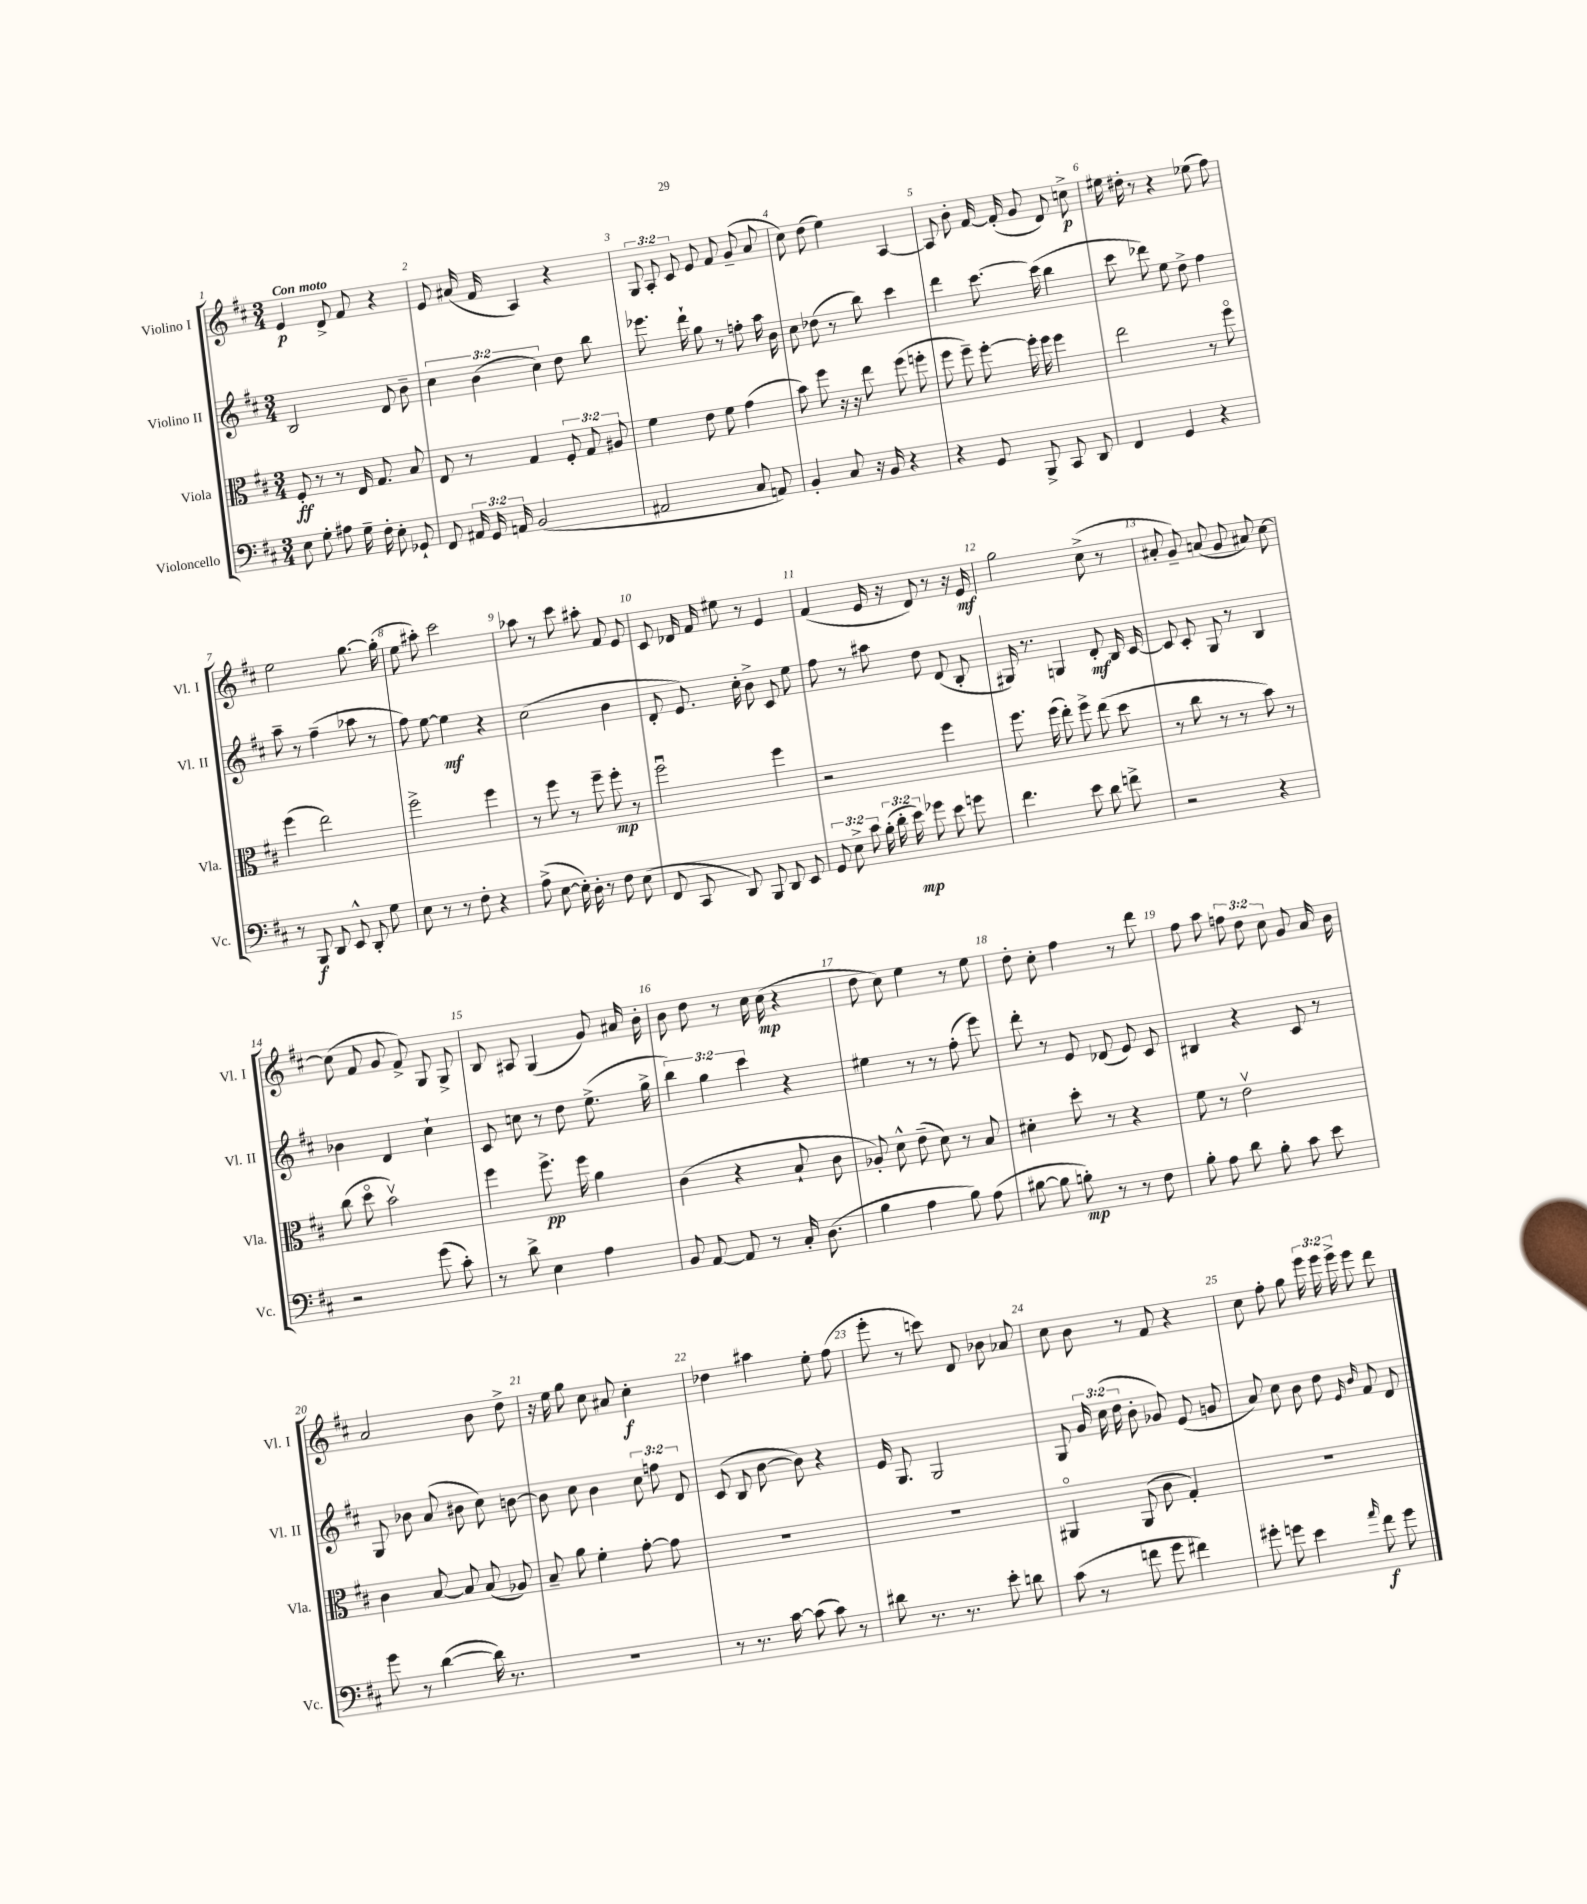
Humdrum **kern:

**kern	**kern	**kern	**kern
*staff4	*staff3	*staff2	*staff1
*clefF4	*clefC3	*clefG2	*clefG2
*k[f#c#]	*k[f#c#]	*k[f#c#]	*k[f#c#]
*M3/4	*M3/4	*M3/4	*M3/4
8E	8F#'	2B	4e
8G'	8r	.	.
8A#	8r	.	8d^
16G~	16E	.	8f#
16F#'	8.G	.	.
8E'	.	8d	4r
8GG-`	8B	8b~	.
=	=	=	=
8FF#	8E	6cc#	8e
24AA#	8r	.	(16a#
24GG	.	(6b	.
.	.	.	16f#
24AA	.	.	.
(2BB	4G	.	4A)
.	.	6cc#)	.
.	12F#'	8dd	4r
.	12G	.	.
.	.	8bb	.
.	12A#	.	.
=	=	=	=
2AA#	4f#	8.eee-	12G
.	.	.	12A'
.	.	.	12c#
.	.	16ddd`	.
.	8e	8gg	8e
.	8f#	8r	8f#
8C#	(4g	8ff'	(8g~
8AA)	.	16aa	8a
.	.	16b	.
=	=	=	=
4BB'	8b)	8cc#	8cc#)
.	8ff#	(8dd-	(8dd
8C#	16r	8r	4ee)
.	16r	.	.
16r	8ee	8bb)	.
16BB	.	.	.
4r	(8ff#	4ccc#	[4A
.	8ff'	.	.
=	=	=	=
4r	8ff#	4ddd	8A]
.	8ff#~)	.	8b'
8GG	[8ff#'	[8.ccc#	[16f#
.	.	.	(16f#']
8BBB^	16ff#']	.	8g
.	16ff#	(16ccc#]	.
8CC#	4ff#	4bb	8d)
8DD	.	.	8cc^
=	=	=	=
4FF#	2ee	8ccc#	16ee#
.	.	.	16dd#'
.	.	8ddd-)	8r
4GG	.	8ee	4r
.	.	8dd^	.
4r	8r	4ff#	(8ee-
.	8ff#o	.	8ff#)
=	=	=	=
8r	(4ff#	8aa~	2ee
8BBB	.	8r	.
8DD	2ee)	(4ff#~	.
8EE^^	.	.	.
8DD'	.	8aa-	[8.gg
8G	.	8r	.
.	.	.	(16gg']
=	=	=	=
8E	2ff#^	8ff#)	8ee
8r	.	[8ee	8aa#')
8r	.	4ee]	2ccc#
8F#'	.	.	.
4r	4ff#	4r	.
=	=	=	=
(8A^	8r	(2cc#	8aa-
[8E	8ff#	.	8r
16E'])	8r	.	8ccc#
16D'	.	.	.
8r	8ff#~	.	8aa#'
8F#	8ff#'	4b	8f#
(8E	8r	.	8e
=	=	=	=
8FF#	2ff#u	8d'	8c#
8CC#	.	8.e)	16d-
.	.	.	16f#
8DD)	.	.	8ee#
.	.	16cc#'	.
8BBB	.	8b^	8r
8DD	4ff#	8c#	4e
8EE	.	8ee	.
=	=	=	=
12GG	2r	8ff#	(4f#
12E^	.	.	.
.	.	8r	.
12c#	.	.	.
(24B'	.	8aa#	16e
24d'	.	.	.
.	.	.	16r
24e)	.	.	.
8g-	.	8dd	8d)
8e	4ff#	(8d	8r
8g	.	8B'	16r
.	.	.	16e
=	=	=	=
4.f#	8.ff#	16G#)	2gg
.	.	8.r	.
.	(16ff#	.	.
.	8ee')	4G	.
8e	8ff#^	.	.
8d	(8ee	8d'	(8cc#^
8f^	8dd	16B	8r
.	.	[16c#	.
=	=	=	=
2r	8r	8c#]	8a#'
.	8cc#	8c#'	8g~)
.	8r	8G	(8a
.	8r	8r	8g
4r	8b)	4B	8a#)
.	8r	.	[8cc#
=	=	=	=
2r	(8cc#	4b-	(8cc#]
.	8ddo	.	8f#
.	2bv)	4d	8g
.	.	.	8f#^)
(8g	.	4cc#`	8G
8c#')	.	.	8G^
=	=	=	=
8r	4ff#	8c#	8B
8d^	.	8cc	8A#
4E	8.ff#^	8r	(4G
.	.	8dd	.
.	16ff#	.	.
4A	4a	(8.ee^	8g)
.	.	.	16a#
.	.	16gg^	16b'
=	=	=	=
8BB	(4c#	6bb)	8b
[8AA	.	.	8dd
.	.	6gg	.
8AA]	4r	.	8r
.	.	6ccc#	.
8r	.	.	16cc#
.	.	.	(16cc#
16C#'	8B`	4r	4r
(8.D	.	.	.
.	8c#	.	.
=	=	=	=
4B	8A-')	4ee#	8dd
.	8d^^	.	8cc#)
4A	(8e~	8r	4ee
.	8d)	8r	.
8B)	8r	(8ff#'	8r
(8A	8B	8eee)	8ee
=	=	=	=
[8B#	4d#'	8ddd'	8dd'
8B#]	.	8r	8cc#'
8B')	8dd'	8e	4ff#
8r	8r	(8d-	.
8r	4r	8e)	8r
8F#	.	8c#	8ddd
=	=	=	=
8B'	8f#	4B#	8ff#
8A	8r	.	8aa
8d	2ev	4r	12ff
.	.	.	12dd
8B'	.	.	.
.	.	.	12cc#
8c#	.	8c#	8g
8e	.	8r	16a
.	.	.	16b
=	=	=	=
8g	4c#	8G	2a
8r	.	8b-	.
([4d	[8B	(8a	.
.	8B]	8b#	.
16d])	(8B	8cc#)	8b
8.r	.	.	.
.	8A-)	[8b	8dd^
=	=	=	=
2.r	8B~	8b]	16r
.	.	.	16ee
.	8a	8cc#	8gg
.	4f#'	4b	8cc#
.	.	.	8a#
.	[8g'	12cc#	4cc#'
.	.	12ff	.
.	8g]	.	.
.	.	12d	.
=	=	=	=
8r	2.r	(8c#	4dd-
8.r	.	8B	.
.	.	[8b	4aa#
[16c#	.	.	.
(8c#]	.	8b])	.
8c#)	.	4r	8ee'
8r	.	.	(8ff#
=	=	=	=
8d#	2.r	16e	8eee'
.	.	8.G	.
8.r	.	.	8r
.	.	2G	8ccc)
8.r	.	.	.
.	.	.	8d
8e'	.	.	8b-
8d	.	.	8a-
=	=	=	=
(8c#	4AA#o	8G	8cc#
8r	.	24g	8b
.	.	(24cc#	.
.	.	24dd	.
8f	(8AA#	8b'	8r
8g	8c#	8g-)	8f#
4f#)	4G')	(8e	4r
.	.	8g	.
=	=	=	=
8g#'	2.r	8a)	8cc#
8g	.	8cc#	8ff#'
4e	.	8b	8gg
.	.	8dd	24eee
.	.	.	24eee
.	.	.	24eee^
.	.	16qqe	.
16qqa	.	16qqb	.
8f#	.	8f#	8eee
8g	.	8d	8ddd
==	==	==	==
*-	*-	*-	*-
